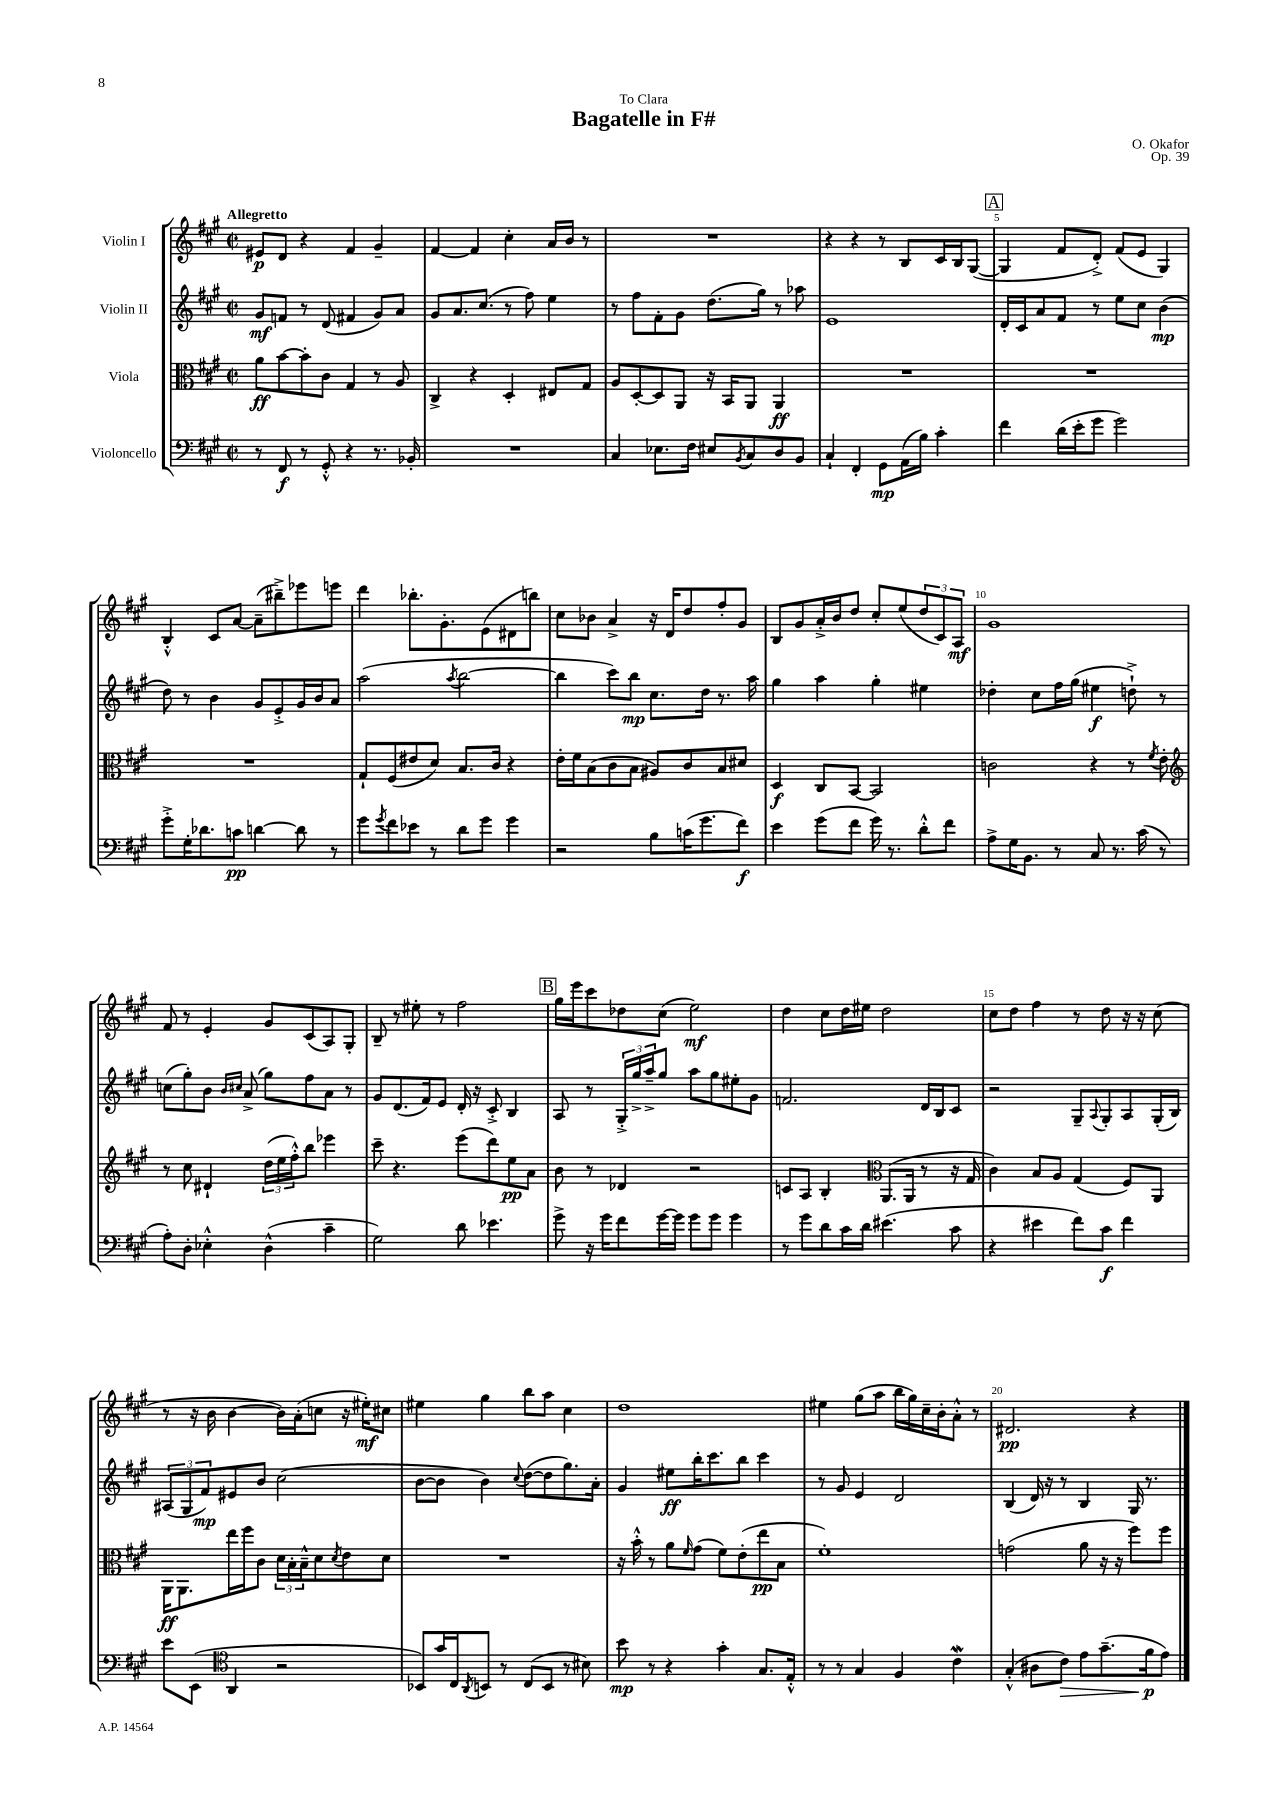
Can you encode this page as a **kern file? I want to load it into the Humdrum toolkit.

**kern	**kern	**kern	**kern
*staff4	*staff3	*staff2	*staff1
*clefF4	*clefC3	*clefG2	*clefG2
*k[f#c#g#]	*k[f#c#g#]	*k[f#c#g#]	*k[f#c#g#]
*M2/2	*M2/2	*M2/2	*M2/2
*met(c|)	*met(c|)	*met(c|)	*met(c|)
8r	8a\L	8g#/L	8e#/L
8FF#/	[8b\	8f/J	8d/J
8r	8b'\]	8r	4r
8GG#'^^/	8c#\J	(8d/	.
4r	4G#/	4f#/	4f#/
8.r	8r	8g#/L)	4g#~/
.	8A/	8a/J	.
16BB-'/	.	.	.
=	=	=	=
1r	4C#^/	8g#/L	[4f#/
.	.	8.a/	.
.	4r	.	4f#/]
.	.	(8.cc#/J	.
.	4D'/	8r	4cc#'\
.	.	8ff#\)	.
.	8E#/L	4ee\	16a/LL
.	.	.	16b/JJ
.	8G#/J	.	8r
=	=	=	=
4C#/	8A/L	8r	1r
.	[8D'/	8ff#\L	.
8.E-\L	8D/]	8f#'\	.
.	8AA/J	8g#\J	.
16F#\Jk	.	.	.
8E#/L	16r	(8.dd\L	.
.	16BB/LK	.	.
8qBB/	.	.	.
8C#/	8AA/J	.	.
.	.	16gg#\Jk)	.
8D/	4AA/	8r	.
8BB/J	.	8aa-\	.
=	=	=	=
4C#`/	1r	1e	4r
4FF#'/	.	.	4r
8GG#\L	.	.	8r
(16AA\L	.	.	8B/L
16B\JJ)	.	.	.
4c#'\	.	.	16c#/L
.	.	.	16B/J
.	.	.	([8G#/J
=	=	=	=
4f#\	1r	16d'/LL	4G#/]
.	.	16c#/J	.
.	.	8a/	.
(16d\LL	.	8f#/J	8f#/L
16e'\J	.	.	.
8g#\J	.	8r	8d'^/J)
2g#\)	.	8ee\L	(8f#/L
.	.	8cc#\J	8e/J
.	.	(4b\	4G#/)
=	=	=	=
8g#'^\L	1r	8dd\)	4B'^^/
16G#'\K	.	8r	.
8.d-\	.	.	.
.	.	4b\	8c#/L
8c\J	.	.	[8a/J
[4d\	.	8g#/L	(8a~\]L
.	.	8e'^/	8bb#~^\)
8d\]	.	16g#/L	8eee-\
.	.	16b/J	.
8r	.	8a/J	8eee\J
=	=	=	=
8g#\L	8G#`/L	(2aa\	4ddd\
8qg#/	.	.	.
8f#\	(8F#/	.	.
8e-\J	8e#/	.	8.bb-'\L
8r	8d/J)	.	.
.	.	.	8.g#'\
.	.	8qaa/	.
8d\L	8.B/L	[2bb\	.
8g#\J	.	.	(8e\
.	16c#/Jk	.	.
4g#\	4r	.	8d#\
.	.	.	8bb\J)
=	=	=	=
2r	16e'\LL	4bb\]	8cc#\L
.	16f#\J	.	.
.	(8B\	.	8b-\J
.	8c#\	8ccc#\L)	4a^/
.	8B\J	8bb\J	.
8B\L	8A#/L)	8.cc#\L	16r
.	.	.	16d/LK
(16c\K	8c#/	.	8dd/
8.g#\	.	16dd\Jk	.
.	8B/	8.r	8ff#'/
8f#\J)	8d#/J	.	8g#/J
.	.	16aa\	.
=	=	=	=
4e\	4D/	4gg#\	8B/L
.	.	.	8g#/
(8g#\L	8C#/L	4aa\	16a'^/L
.	.	.	16b/J
8f#\J	[8BB/J	.	8dd/J
16g#\)	2BB/]	4gg#'\	8cc#'/L
8.r	.	.	.
.	.	.	(8ee/
8d'^^\L	.	4ee#\	12dd/
.	.	.	12c#/)
8f#\J	.	.	.
.	.	.	12A/J
=	=	=	=
8A^\L	2c\	4dd-'\	1g#
16G#\K	.	.	.
8.BB\J	.	.	.
.	.	8cc#\L	.
8r	.	16ff#\L	.
.	.	(16gg#\JJ	.
8C#/	4r	4ee#\	.
8.r	.	.	.
.	8r	8dd`^\)	.
(16c#\	.	.	.
.	8qf#/	.	.
8r	8e'\	8r	.
=	=	=	=
*	*clefG2	*	*
8A'\L)	8r	(8cc\L	8f#/
8D'\J	8cc#\	8gg#'\)	8r
4E-'^^\	4d#`/	8b\J	4e'/
.	.	16qqb/LL	.
.	.	16qqcc#/JJ	.
.	.	(8a^/	.
(4D^^\	(24dd\LL	8gg#\L)	8g#/L
.	24ee\	.	.
.	24ff#'^^\J)	.	.
.	8bb\J	8ff#\	(8c#/
4c#~\	4eee-\	8a\J	8A/)
.	.	8r	8G#'/J
=	=	=	=
2G#\)	8ccc#~\	8g#/L	8B~/
.	4.r	(8.d/	8r
.	.	.	8ee#'\
.	.	16f#/k)	.
.	.	8e/J	8r
8d\	(8eee\L	16d'/	2ff#\
.	.	16r	.
4.e-\	8ddd\)	8c#'^/	.
.	8ee\	4B/	.
.	8a\J	.	.
=	=	=	=
8g#^\	8b\	8A/	16gg#\LL
.	.	.	16eee\J
16r	8r	8r	8ccc#\
16g#\LK	.	.	.
8f#\	4d-/	24G#'^/LL	8dd-\
.	.	24gg#^/	.
.	.	24aa~^/J	.
[16g#\L	.	8gg#/J	(8cc#\J
16g#\]JJ	.	.	.
8g#\L	2r	8aa\L	2ee\)
8g#\J	.	8gg#\	.
4g#\	.	8ee#'\	.
.	.	8g#\J	.
=	=	=	=
8r	8c/L	2.f/	4dd\
8g#\L	8A/J	.	.
8d\	4B'/	.	8cc#\L
16c#\L	.	.	16dd\L
16d\JJ	.	.	16ee#\JJ
*	*clefC3	*	*
(4.e#\	(8.AA/L	.	2dd\
.	16AA/Jk	.	.
.	8r	16d/LL	.
.	.	16B/J	.
8c#\	16r	8c#/J	.
.	16G#/	.	.
=	=	=	=
4r	4c#\)	2r	8cc#\L
.	.	.	8dd\J
4e#\	8B/L	.	4ff#\
.	8A/J	.	.
8f#\L)	(4G#/	8G#~/L	8r
.	.	8qqA/	.
8c#\J	.	8G#'/	8dd\
4f#\	8F#/L)	8A/	16r
.	.	.	16r
.	8AA/J	(16G#'/L	(8cc#\
.	.	16B/JJ)	.
=	=	=	=
8e\L	16AA\LK	(12A#/L	8r
.	8.AA\	.	.
.	.	12G#/	.
(8EE\J	.	.	16r
.	.	12f#/)	.
.	.	.	16b\
*clefC4	*	*	*
4AA/	16ee\L	8e#/	[4b\
.	16ff#\J	.	.
.	8c#\J	8b/J	.
2r	24d\LL	(2cc#\	16b\]LL)
.	24B'\	.	.
.	.	.	(16a'\J
.	24B~^^\J	.	.
.	8d\	.	8cc\J
.	8qd/	.	.
.	8e\	.	16r
.	.	.	16ee#'\LK)
.	8d\J	.	8cc#\J
=	=	=	=
8BB-/L)	1r	[8b\L	4ee#\
16g#/L	.	8b\]J	.
16C#/J	.	.	.
8qAA/	.	.	.
8BB/J	.	4b\)	4gg#\
8r	.	.	.
.	.	8qqcc#/	.
(8C#/L	.	([8dd\L	8bb\L
8BB/J	.	8dd\]	8aa\J
8r	.	8.gg#\)	4cc#\
8B#\)	.	.	.
.	.	16a'\Jk	.
=	=	=	=
8b\	16r	4g#/	1dd
.	16b'^^\	.	.
8r	8r	.	.
4r	8a\L	8ee#\L	.
.	16qqf#/	.	.
.	(8g#\J	16bb'\K	.
.	.	8.ccc#\	.
4g#'\	8f#\L)	.	.
.	(8e'\	8bb\J	.
8.G#/L	8ee\	4ccc#\	.
.	8B\J	.	.
16E'^^/Jk	.	.	.
=	=	=	=
8r	1f#')	8r	4ee#\
8r	.	8g#/	.
4G#/	.	4e/	(8gg#\L
.	.	.	8aa\J
4F#/	.	2d/	16bb\LL
.	.	.	16gg#\)
.	.	.	16cc#~\
.	.	.	16b'\J
4c#\	.	.	8a'^^\J
.	.	.	8r
=	=	=	=
(4G#'^^/	(2g\	(4B/	2.d#/
8A#\L	.	16d/)	.
.	.	16r	.
8c#\J)	.	8r	.
8e\L	8a\	4B/	.
(8.g#~\	16r	.	.
.	16r	.	.
.	8ff#\L)	16G#/	4r
16f#\k	.	8.r	.
8e\J)	8ff#\J	.	.
==	==	==	==
*-	*-	*-	*-
